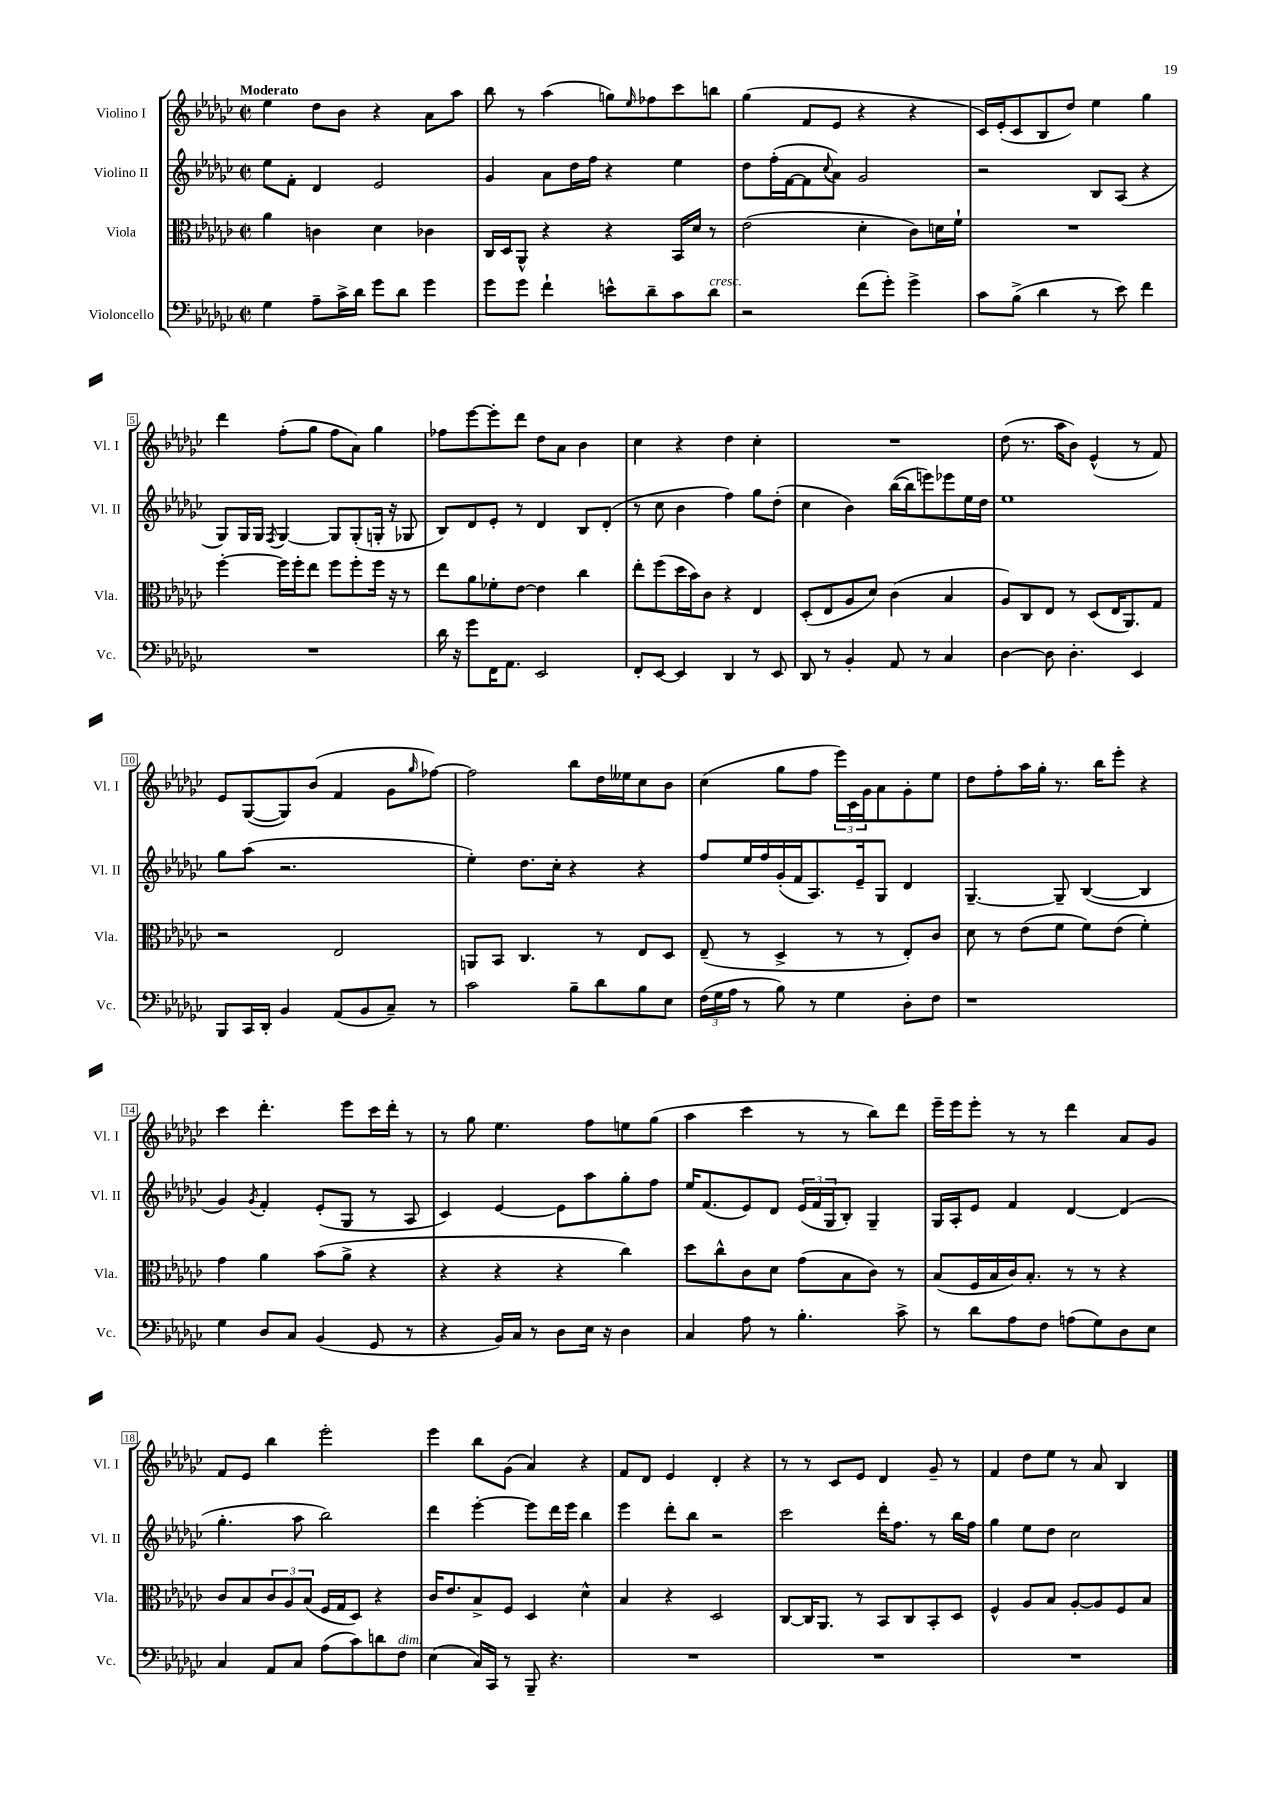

**kern	**kern	**kern	**kern
*part4	*part3	*part2	*part1
*staff4	*staff3	*staff2	*staff1
*I"Violoncello	*I"Viola	*I"Violino II	*I"Violino I
*I'Vc.	*I'Vla.	*I'Vl. II	*I'Vl. I
*clefF4	*clefC3	*clefG2	*clefG2
*k[b-e-a-d-g-c-]	*k[b-e-a-d-g-c-]	*k[b-e-a-d-g-c-]	*k[b-e-a-d-g-c-]
*M2/2	*M2/2	*M2/2	*M2/2
*met(c|)	*met(c|)	*met(c|)	*met(c|)
=1	=1	=1	=1
!	!	!	!LO:TX:a:B:t=Moderato
4G-\	4a-\	8ee-\L	4ee-\
.	.	8f'\J	.
8A-~\L	4cn\	4d-/	8dd-\L
16c-^\L	.	.	8b-\J
16d-\JJ	.	.	.
8g-\L	4d-\	2e-/	4r
8d-\J	.	.	.
4g-\	4c-X\	.	8a-\L
.	.	.	8aa-\J
=2	=2	=2	=2
8g-\L	16C-/LL	4g-/	8bb-\
.	16D-/J	.	.
8g-\J	8AA-^^/J	.	8r
4f`\	4r	8a-\L	(4aa-\
.	.	16dd-\L	.
.	.	16ff\JJ	.
8en^^\L	4r	4r	8ggn\L)
.	.	.	16qqee-/
8d-~\	.	.	8ff-X\
8c-\	16BB-/LL	4ee-\	8ccc-\
.	16d-/JJ	.	.
!LO:TX:a:i:t=cresc.	!	!	!
8d-\J	8r	.	8bbn\J
=3	=3	=3	=3
2r	(2e-\	8dd-\L	(4gg-\
.	.	(16ff'\L	.
.	.	[16f\J	.
.	.	8f\]	8f/L
.	.	8qqcc-/	.
.	.	8a-\J)	8e-/J
(8f\L	4d-'\	2g-/	4r
8g-'\J)	.	.	.
4g-^\	8c-\L)	.	4r
.	16dn\L	.	.
.	16f`\JJ	.	.
=4	=4	=4	=4
8c-\L	1r	2r	16c-/LL)
.	.	.	(16e-'/J
(8B-^\J	.	.	8c-/
4d-\	.	.	8B-/
.	.	.	8dd-/J)
8r	.	8B-/L	4ee-\
8e-\)	.	(8A-/J	.
4f\	.	4r	4gg-\
!!LO:LB:g=z
=5	=5	=5	=5
1r	[4ff'\	8G-/L)	4ddd-\
.	.	16G-/L	.
.	.	16G-/JJ	.
.	.	8qF/	.
.	16ff\LL]	[4G-/	(8ff'\L
.	16ff'\J	.	.
.	8ee-\J	.	8gg-\J
.	8ff\L	8G-/L]	8ff\L
.	8ff'\	(8G-'/	8a-\J)
.	16ff\Jk	16Gn'/Jk	4gg-\
.	16r	16r	.
.	8r	8G-X/	.
=6	=6	=6	=6
16d-\	8ee-\L	8B-/L)	8ff-X\L
16r	.	.	.
8g-\L	8a-\	8d-/	[8eee-\
16FF\K	8f-X'\	8e-'/J	8eee-'\]
8.AA-\J	.	.	.
.	[8e-\J	8r	8ddd-\J
2EE-/	4e-\]	4d-/	8dd-\L
.	.	.	8a-\J
.	4cc-\	8B-/L	4b-\
.	.	(8d-'/J	.
=7	=7	=7	=7
8FF'/L	8ee-'\L	8r	4cc-\
[8EE-/J	(8ff\	8cc-\	.
4EE-/]	16dd-\L	4b-\	4r
.	16b-\J)	.	.
.	8c-\J	.	.
4DD-/	4r	4ff\)	4dd-\
8r	4E-/	8gg-\L	4cc-'\
8EE-/	.	(8dd-'\J	.
=8	=8	=8	=8
8DD-/	(8D-'/L	4cc-\	1r
8r	8E-/	.	.
4BB-'/	8A-/	4b-\)	.
.	8d-/J)	.	.
8AA-/	(4c-\	([16bb-\LL	.
.	.	16bb-\J]	.
8r	.	8eeen\)	.
4C-/	4B-/	8eee-X\	.
.	.	16ee-\L	.
.	.	16dd-\JJ	.
=9	=9	=9	=9
[4D-\	8A-/L)	1ee-	(8dd-\
.	8C-/	.	8.r
8D-\]	8E-/J	.	.
.	.	.	16aa-\KL
4.D-'\	8r	.	8b-\J)
.	(8D-/L	.	(4e-^^/
.	16E-/K	.	.
.	8.AA-/)	.	.
4EE-/	.	.	8r
.	8G-/J	.	8f/)
!!LO:LB:g=z
=10	=10	=10	=10
8BBB-/L	2r	8gg-\L	8e-/L
16CC-/L	.	(8aa-\J	([8G-/
16DD-'/JJ	.	.	.
4BB-/	.	2.r	8G-/])
.	.	.	(8b-/J
(8AA-/L	2E-/	.	4f/
8BB-/	.	.	.
8C-~/J)	.	.	8g-\L
.	.	.	16qqgg-/
8r	.	.	[8ff-X\J)
=11	=11	=11	=11
2c-\	8AAn/L	4ee-'\)	2ff-\]
.	8BB-/J	.	.
.	4.C-/	8.dd-\L	.
.	.	16cc-'\Jk	.
8B-~\L	.	4r	8bb-\L
8d-\	8r	.	16dd-\L
.	.	.	16ee--X\J
8B-\	8E-/L	4r	8cc-\
8E-\J	8D-/J	.	8b-\J
=12	=12	=12	=12
(24F\LL	(8E-~/	8ff/L	(4cc-\
24G-\	.	.	.
24A-\JJ	.	.	.
8r	8r	16ee-/L	.
.	.	16ff/	.
8B-\)	4D-^/	(16g-'/	8gg-\L
.	.	16f/J	.
8r	.	8.A-/)	8ff\J
4G-\	8r	.	24eee-\LL)
.	.	.	24c-\
.	.	16e-~/k	.
.	.	.	24g-\J
.	8r	8G-/J	8a-\
8D-'\L	8E-'/L)	4d-/	8g-'\
8F\J	8c-/J	.	8ee-\J
=13	=13	=13	=13
1r	8d-\	[4.G-~/	8dd-\L
.	8r	.	8ff'\
.	(8e-\L	.	16aa-\L
.	.	.	16gg-'\JJ
.	8f\J	8G-~/]	8.r
.	8f\L)	([4B-/	.
.	.	.	16bb-\KL
.	(8e-\J	.	8eee-'\J
.	4f'\)	4B-/]	4r
!!LO:LB:g=z
=14	=14	=14	=14
4G-\	4g-\	4g-/)	4ccc-\
.	.	8qg-/	.
8D-/L	4a-\	4f'/	4.ddd-'\
8C-/J	.	.	.
(4BB-/	(8b-\L	(8e-'/L	.
.	8a-^\J	8G-/J	8eee-\L
8GG-/	4r	8r	16ccc-\L
.	.	.	16ddd-'\JJ
8r	.	8A-/	8r
=15	=15	=15	=15
4r	4r	4c-/)	8r
.	.	.	8gg-\
16BB-/LL)	4r	[4e-/	4.ee-\
16C-/JJ	.	.	.
8r	.	.	.
8D-\L	4r	8e-\L]	.
16E-\Jk	.	8aa-\	8ff\L
16r	.	.	.
4D-\	4cc-\)	8gg-'\	8een\
.	.	8ff\J	(8gg-\J
=16	=16	=16	=16
4C-/	8dd-\L	16ee-/KL	4aa-\
.	.	(8.f/	.
.	8cc-^^\	.	.
8A-\	8c-\	8e-/)	4ccc-\
8r	8d-\J	8d-/J	.
4.B-'\	(8g-\L	(24e-/LL	8r
.	.	24f/	.
.	.	24G-/J	.
.	8B-\	8B-'/J)	8r
.	8c-\J)	4G-~/	8bb-\L)
8c-^\	8r	.	8ddd-\J
=17	=17	=17	=17
8r	(8B-/L	16G-/LL	16eee-~\LL
.	.	16A-'/J	16eee-\J
8d-\L	16F/L	8e-/J	8eee-'\J
.	16B-/	.	.
8A-\	16c-/J)	4f/	8r
.	8.B-'/J	.	.
8F\J	.	.	8r
(8An\L	8r	[4d-/	4ddd-\
8G-\)	8r	.	.
8D-\	4r	(4d-/]	8a-/L
8E-\J	.	.	8g-/J
!!LO:LB:g=z
=18	=18	=18	=18
4C-/	8c-/L	4.gg-'\	8f/L
.	8B-/	.	8e-/J
8AA-/L	12c-/	.	4bb-\
.	12A-/	.	.
8C-/J	.	8aa-\	.
.	(12B-/J	.	.
(8A-\L	16F/LL	2bb-\)	2eee-'\
.	16G-/J	.	.
8c-\)	8D-/J)	.	.
8dn\	4r	.	.
!LO:TX:a:i:t=dim.	!	!	!
8F\J	.	.	.
=19	=19	=19	=19
(4E-\	16c-/KL	4ddd-\	4eee-\
.	8.e-/	.	.
16C-/LL)	8B-^/	[4eee-'\	8bb-\L
16CC-/JJ	.	.	.
8r	8F/J	.	(8g-\J
8BBB-~/	4D-/	8eee-\L]	4a-/)
4.r	.	16ddd-\L	.
.	.	16eee-\JJ	.
.	4d-^^\	4bb-\	4r
=20	=20	=20	=20
1r	4B-/	4eee-\	8f/L
.	.	.	8d-/J
.	4r	8ddd-'\L	4e-/
.	.	8bb-\J	.
.	2D-/	2r	4d-'/
.	.	.	4r
=21	=21	=21	=21
1r	[8C-/L	2ccc-\	8r
.	16C-/K]	.	8r
.	8.AA-/J	.	.
.	.	.	8c-/L
.	8r	.	8e-/J
.	8BB-/L	16ddd-'\KL	4d-/
.	.	8.ff\J	.
.	8C-/	.	.
.	8BB-'/	8r	8g-~/
.	8D-/J	16bb-\LL	8r
.	.	16ff\JJ	.
=22	=22	=22	=22
1r	4F^^/	4gg-\	4f/
.	8A-/L	8ee-\L	8dd-\L
.	8B-/J	8dd-\J	8ee-\J
.	[8A-'/L	2cc-\	8r
.	8A-/]	.	8a-/
.	8F/	.	4B-/
.	8B-/J	.	.
==	==	==	==
*-	*-	*-	*-
